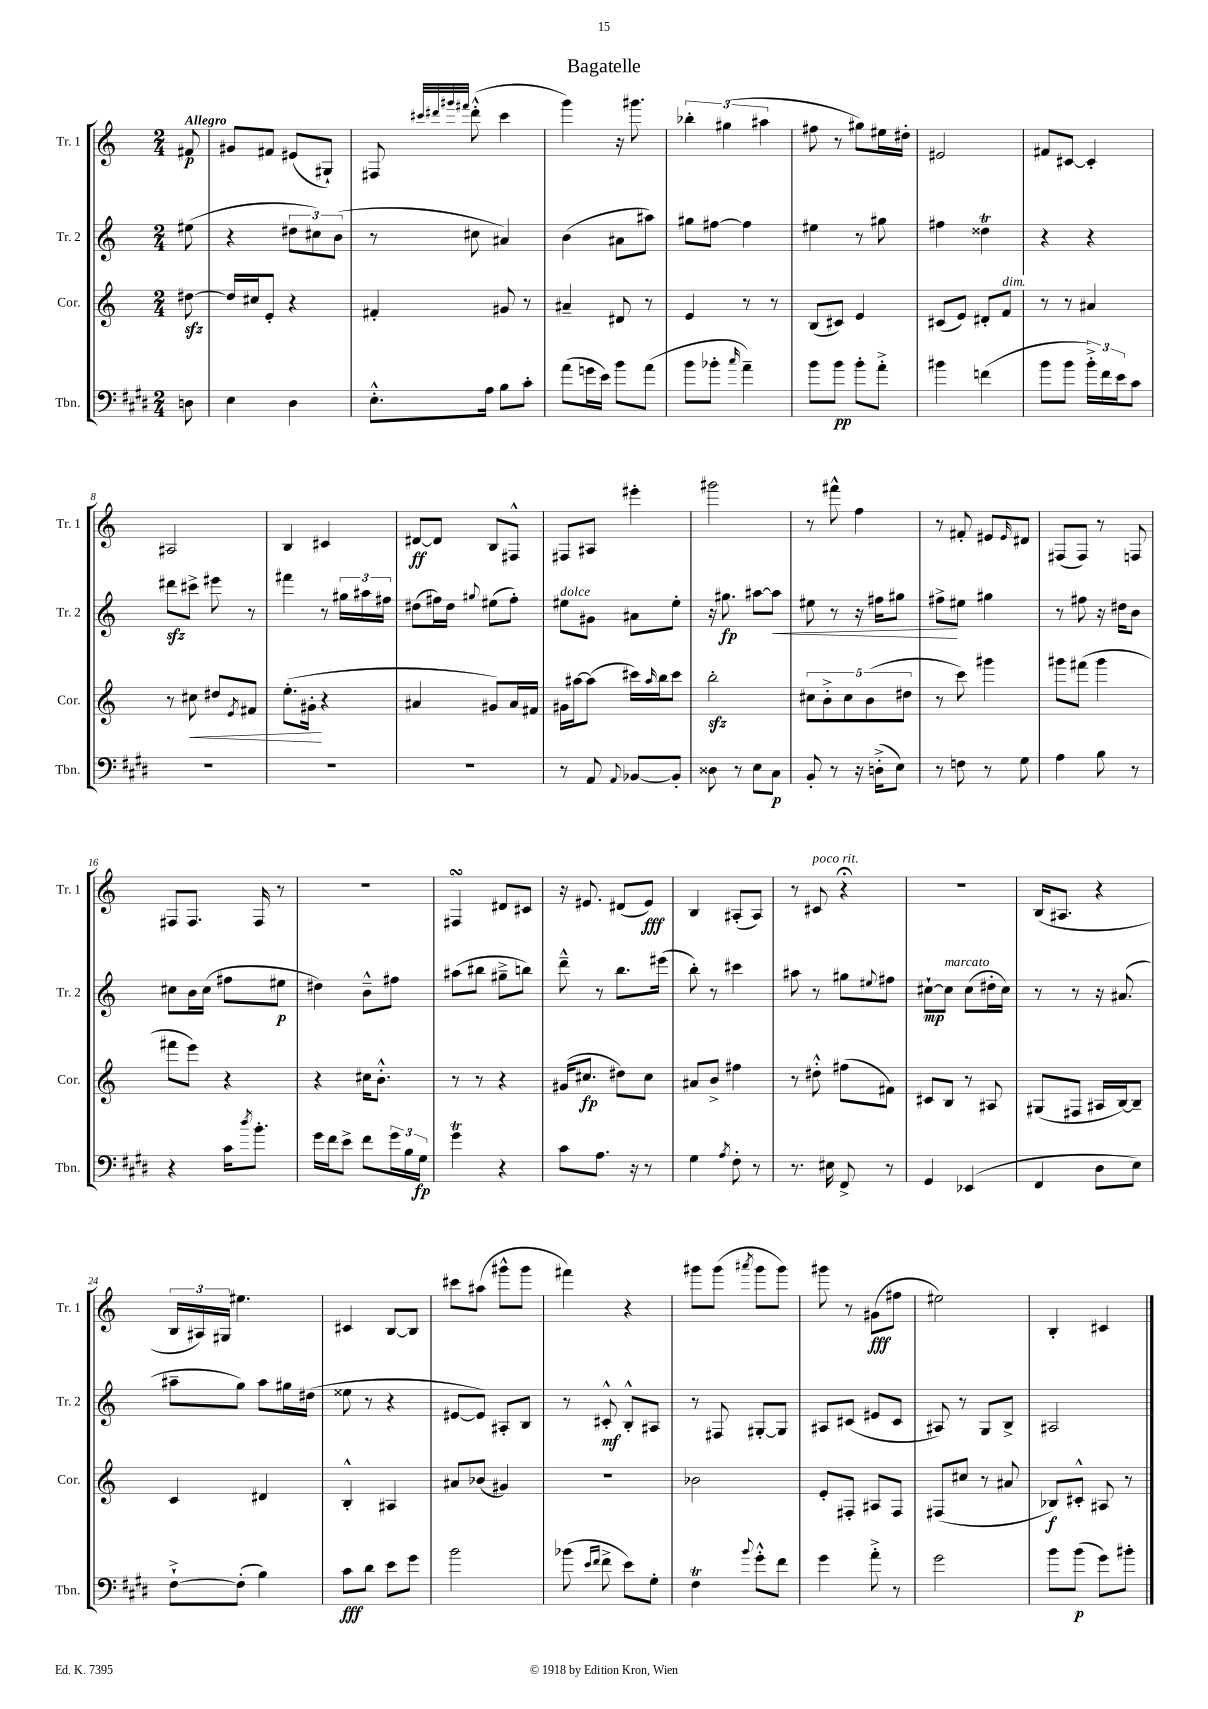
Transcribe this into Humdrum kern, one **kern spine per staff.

**kern	**kern	**kern	**kern
*staff4	*staff3	*staff2	*staff1
*clefF4	*clefG2	*clefG2	*clefG2
*k[f#c#g#d#]	*k[]	*k[]	*k[]
*M2/4	*M2/4	*M2/4	*M2/4
8D	[8dd#	(8ee#	8f#
=	=	=	=
4E	16dd#]	4r	8g#
.	16cc#	.	.
.	8e'	.	8f#
4D#	4r	12dd#	(8e#
.	.	12cc#)	.
.	.	.	8G#`)
.	.	(12b	.
=	=	=	=
8.E'^^	4f#'	8r	8F#
.	.	.	32qqccc#
.	.	.	32qqddd#
.	.	.	32qqggg#
.	.	.	32qqfff#
.	.	8cc#	(8ddd#'^^
16A	.	.	.
8B	8g#	4a#)	4ccc#
8c#'	8r	.	.
=	=	=	=
(8a	4a#~	(4b	4ggg)
16g	.	.	.
16e)	.	.	.
8b	8d#	8a#	16r
.	.	.	8.ggg#
(8a	8r	8aa#)	.
=	=	=	=
8b	4e	8gg#	6bb-'
8b-'	.	[8ff#	.
.	.	.	(6gg#
16qqcc#	.	.	.
4a~)	8r	4ff#]	.
.	.	.	6aa#
.	8r	.	.
=	=	=	=
8b	(8B	4ee#	8ff#
8b	8c#)	.	8r
8b'	4e	8r	8gg#)
8a'^	.	8gg#	16ee#
.	.	.	16dd#'
=	=	=	=
4b#	(8c#	4ff#	2e#
.	8e)	.	.
(4f	8d#'	4dd##	.
.	8f	.	.
=	=	=	=
8b	8r	4r	8f#
8b	8r	.	[8c#
24b'^)	4a#	4r	4c#']
24f#	.	.	.
24e	.	.	.
8c#	.	.	.
=	=	=	=
2r	8r	8ddd#	2A#
.	8cc#	8ccc#^	.
.	8dd#	8eee#	.
.	8qe	.	.
.	8f#	8r	.
=	=	=	=
2r	(8.ee'	4fff#	4B
.	16g#'	.	.
.	4r	8r	4c#
.	.	24gg#	.
.	.	24aa#	.
.	.	24ff#	.
=	=	=	=
2r	4a#	(8dd#	[8d#
.	.	16ff#)	8d#]
.	.	16dd#	.
.	.	8qqgg#	.
.	8g#)	(8ee#	8B
.	16a#	8ff#')	8F#^^
.	16f#	.	.
=	=	=	=
8r	16g#	8ee#	8F#
.	[16aa#	.	.
8AA	(8aa#]	8g#	8A#
8qqAA	.	.	.
[8BB-	16ccc#)	8a#	4eee#'
.	16qqaa#	.	.
.	16bb	.	.
8BB-']	8ccc#	8ee#'	.
=	=	=	=
8D##	2bb'	16r	2ggg#
.	.	8.gg#	.
8r	.	.	.
8E	.	[8aa#	.
8C#	.	8aa#]	.
=	=	=	=
8BB'	10cc#	8ee#	8r
.	10b'^	.	.
8r	.	8r	8fff#^^
.	10cc#	.	.
16r	.	16r	4ff
.	(10b	.	.
(16D'^	.	16ff#	.
8E)	.	8gg#	.
.	10dd#	.	.
=	=	=	=
8r	8r	8ff#^	8r
8F	8ccc)	8ee#	8f#'
8r	4ggg#	4gg#	8e#
.	.	.	16qqe#
8G#	.	.	8d#
=	=	=	=
4A	8ggg#	8r	(8F#
.	(8fff#	8ff#	8F#)
8B	4ggg#	16r	8r
.	.	16dd#	.
8r	.	8b	8F
=	=	=	=
4r	8fff#	8cc#	8F#
.	8eee)	16b	8.F#
.	.	(16cc#	.
16c#	4r	8ff#	.
8qdd#	.	.	.
8.b'	.	.	16F#
.	.	8ee#	8r
=	=	=	=
16g#	4r	4dd#)	2r
16f#	.	.	.
8e^	.	.	.
8f#	16cc#	8b~^^	.
.	8.b'^^	.	.
24g#	.	8ff#	.
24B	.	.	.
24G#	.	.	.
=	=	=	=
4g#	8r	(8aa#	4F#
.	8r	8bb#	.
4r	4r	8gg#~^	8d#
.	.	8bb)	8c#
=	=	=	=
8c#	(16g#	8ddd~^^	16r
.	8.cc#	.	8.e#
8.A	.	8r	.
.	8dd#)	8.bb	(8d#
16r	.	.	.
8r	8cc#	.	8e#)
.	.	(16eee#	.
=	=	=	=
4G#	8a#	8bb')	4B
.	8b^	8r	.
8qA	.	.	.
8F#'	4ff#	4ccc#	(8A#'
8r	.	.	8A#)
=	=	=	=
8.r	8r	8aa#	8r
.	8dd#'^^	8r	8c#
16E#	.	.	.
8FF#^	(8ff#	8gg#	4r;
.	.	8qqee#	.
8r	8f#)	8ff#	.
=	=	=	=
4GG#	8c#	[8cc#`	2r
.	8B	8cc#]	.
(4EE-	8r	(8cc#	.
.	8A#	16dd#'	.
.	.	16cc#)	.
=	=	=	=
4FF#	(8G#	8r	(16B
.	.	.	8.A#
.	8F#	8r	.
8D#	16A#	16r	4r
.	[16B)	(8.a#	.
8E)	8B~]	.	.
=	=	=	=
[8F#`^	4c	8aa#~	24B
.	.	.	24A#)
.	.	.	24G#
(8F#']	.	8gg)	4.ee#
4B)	4d#	8aa#	.
.	.	16gg#	.
.	.	(16dd#	.
=	=	=	=
8c#	4B'^^	8ee##	4c#
8d#	.	8r	.
8e	4A#	4r	[8B
8g#	.	.	8B]
=	=	=	=
2b	8a#	[8e#	8ccc#
.	(8b-	8e#])	(8aa#
.	4g#)	8A#'	8ggg#^^
.	.	8B	8ggg#
=	=	=	=
(8b-	2r	8r	4fff#)
16qqe	.	.	.
16qqf#	.	.	.
8f#^	.	8c#'^^	.
8e)	.	8B'^^	4r
8G#'	.	8A#	.
=	=	=	=
4F#	2b-	8r	8ggg#
.	.	8F#	(8ggg#
8qqb	.	.	8qaaa#
8g#'^^	.	[8G#'	8ggg#
8f#	.	8G#]	8ggg#)
=	=	=	=
4g#	8e'	8A#	8ggg#
.	8F#'	(8c#	8r
8a'^	8A#	8e#	(8g#
8r	8F#	8c#	8ff#
=	=	=	=
2g#	(8F#	8A#)	2ee#)
.	8cc#	8r	.
.	8r	8G	.
.	8a#	8B^	.
=	=	=	=
8b	8B-)	2A#	4B'
(8b	8c#'^^	.	.
8g#)	8A#	.	4c#
8b#'	8r	.	.
==	==	==	==
*-	*-	*-	*-
